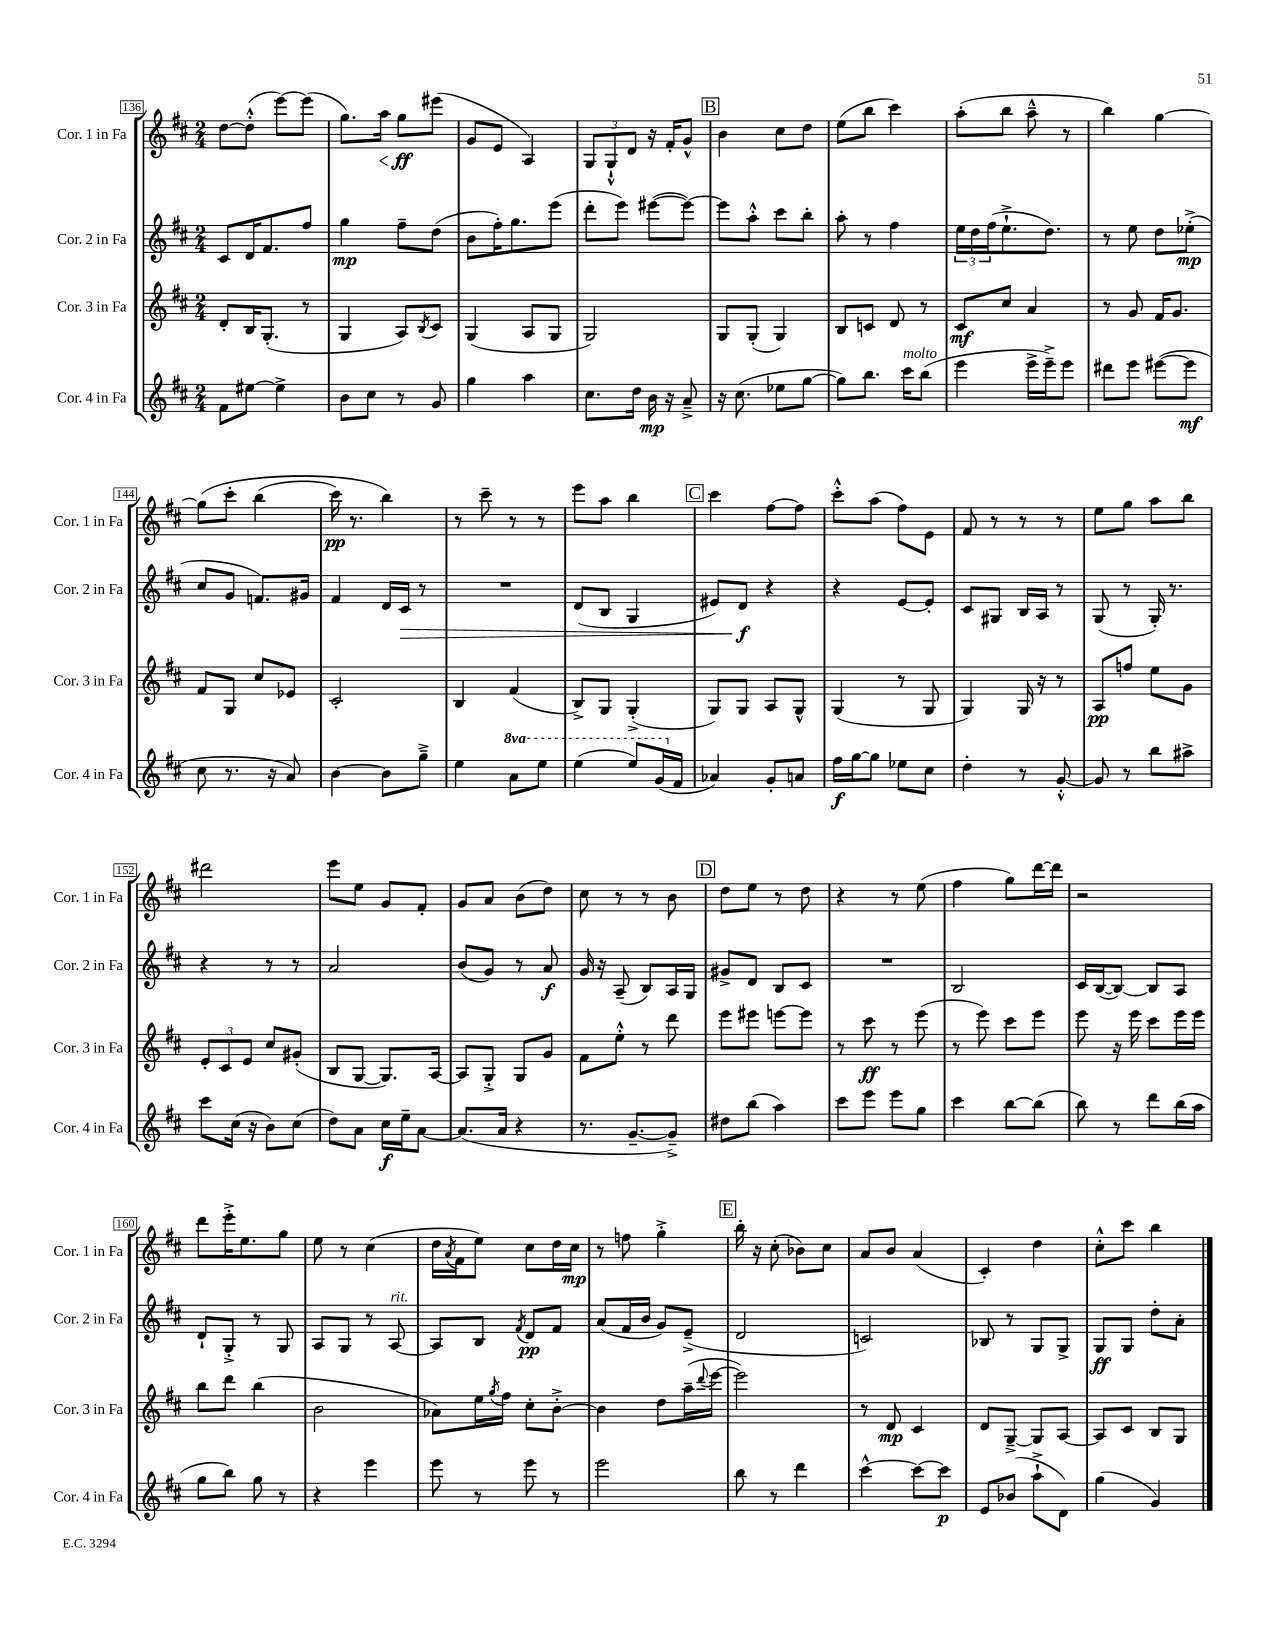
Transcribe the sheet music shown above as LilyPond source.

<<
\new StaffGroup <<
\new Staff = "s0" \with { instrumentName = "Cor. 1 in Fa" shortInstrumentName = "Cor. 1 in Fa" } {
    \clef treble \key d \major \numericTimeSignature \time 2/4
    d''8~ d''8-.-^( e'''8~) e'''8( |
    g''8.) a''16\< g''8\ff\! eis'''8( |
    g'8 e'8 a4) |
    \tuplet 3/2 { g8 g8-!-^ d'8 } r16 fis'16-. g'8-^ |
    \mark \markup { \box "B" } b'4 cis''8 d''8 |
    e''8( b''8 cis'''4) |
    a''8-.( b''8 a''8---^ r8 |
    b''4) g''4~ |
    g''8\( cis'''8-. b''4( |
    cis'''16\pp) r8. b''4\) |
    r8 cis'''8-- r8 r8 |
    e'''8 a''8 b''4 |
    \mark \markup { \box "C" } cis'''4 fis''8~ fis''8 |
    cis'''8-.-^ a''8( fis''8) e'8 |
    fis'8 r8 r8 r8 |
    e''8 g''8 a''8 b''8 |
    dis'''2 |
    e'''8 e''8 g'8 fis'8-. |
    g'8 a'8 b'8( d''8) |
    cis''8 r8 r8 b'8 |
    \mark \markup { \box "D" } d''8 e''8 r8 d''8 |
    r4 r8 e''8( |
    fis''4 g''8) d'''16~ d'''16 |
    r2 |
    d'''8 e'''16-.-> e''8. g''8 |
    e''8 r8 cis''4( |
    d''16 \acciaccatura { a'8 } fis'16 e''8) cis''8 d''16 cis''16\mp |
    r8 f''8 g''4-.-> |
    \mark \markup { \box "E" } b''16-. r16 cis''8-.( bes'8) cis''8 |
    a'8 b'8 a'4( |
    cis'4-.) d''4 |
    cis''8-.-^ cis'''8 b''4 \bar "|." |
}
\new Staff = "s1" \with { instrumentName = "Cor. 2 in Fa" shortInstrumentName = "Cor. 2 in Fa" } {
    \clef treble \key d \major \numericTimeSignature \time 2/4
    cis'8 d'16 fis'8. fis''8 |
    g''4\mp fis''8-- d''8( |
    b'8 fis''16-.) g''8. e'''8( |
    d'''8-. e'''8) eis'''8~( eis'''8~) |
    \mark \markup { \box "B" } eis'''8 a''8-.-^ cis'''8 b''8-. |
    a''8-. r8 fis''4 |
    \tuplet 3/2 { e''16 d''16 fis''16( } e''8.-!-> d''8.) |
    r8 e''8 d''8 ees''8-.->\mp( |
    cis''8 g'8 f'8.) gis'16 |
    fis'4 d'16 cis'16\> r8 |
    R2 |
    d'8( b8 g4 |
    \mark \markup { \box "C" } eis'8) d'8\f\! r4 |
    r4 e'8~ e'8-. |
    cis'8 gis8 b16 a16 r8 |
    g8( r8 g16-.) r8. |
    r4 r8 r8 |
    a'2 |
    b'8( g'8) r8 a'8\f |
    g'16 r16 a8--( b8) a16 g16 |
    \mark \markup { \box "D" } gis'8-> d'8 b8 cis'8 |
    R2 |
    b2 |
    cis'16 b16~( b8~) b8 a8 |
    d'8-! g8-.-> r8 g8 |
    a8 g8 r8 a8~^\markup { \italic "rit." } |
    a8 b8 \acciaccatura { fis'8 } d'8\pp fis'8 |
    a'8( fis'16 b'16 g'8) e'8--->( |
    \mark \markup { \box "E" } d'2 |
    c'2) |
    bes8 r8 g8 g8-> |
    g8\ff g8 d''8-. a'8-. \bar "|." |
}
\new Staff = "s2" \with { instrumentName = "Cor. 3 in Fa" shortInstrumentName = "Cor. 3 in Fa" } {
    \clef treble \key d \major \numericTimeSignature \time 2/4
    d'8-. b16 g8.-.( r8 |
    g4 a8) \acciaccatura { b8 } cis'8 |
    g4( a8 g8 |
    g2) |
    \mark \markup { \box "B" } g8 g8-.( g4) |
    b8 c'8 d'8 r8 |
    cis'8\mf cis''8 a'4 |
    r8 g'8 fis'16 g'8. |
    fis'8 g8 cis''8 ees'8 |
    cis'2-. |
    b4 fis'4( |
    b8->) g8 g4-.->( |
    \mark \markup { \box "C" } g8) g8 a8 g8-^ |
    g4( r8 g8 |
    g4) g16 r16 r8 |
    a8\pp f''8 e''8 g'8 |
    \tuplet 3/2 { e'8-. cis'8 e'8 } cis''8 gis'8-.( |
    b8 g8~ g8.) a16~ |
    a8 g8-.-> g8 g'8 |
    fis'8 e''8-.-^ r8 d'''8 |
    \mark \markup { \box "D" } e'''8 eis'''8 e'''8~ e'''8 |
    r8 cis'''8\ff r8 e'''8( |
    r8 e'''8) cis'''8 e'''8 |
    e'''8 r16 e'''16 cis'''8 e'''16 e'''16 |
    b''8 d'''8 b''4( |
    b'2 |
    aes'8) e''16 \acciaccatura { g''8 } fis''16 cis''8-. b'8~-.-> |
    b'4 d''8 a''16--( \appoggiatura { d'''8 } e'''16~ |
    \mark \markup { \box "E" } e'''2) |
    r8 d'8\mp cis'4 |
    d'8 g8~---> g8 a8~ |
    a8 cis'8 b8 g8 \bar "|." |
}
\new Staff = "s3" \with { instrumentName = "Cor. 4 in Fa" shortInstrumentName = "Cor. 4 in Fa" } {
    \clef treble \key d \major \numericTimeSignature \time 2/4 \set Staff.ottavationMarkups = #ottavation-simple-ordinals
    fis'8 eis''8~ eis''4-> |
    b'8 cis''8 r8 g'8 |
    g''4 a''4 |
    cis''8. d''16 b'16\mp r16 a'8---> |
    \mark \markup { \box "B" } r16 cis''8.( ees''8 g''8~ |
    g''8) b''8. cis'''16^\markup { \italic "molto" } b''8( |
    e'''4 e'''16-> e'''16--->) e'''8 |
    dis'''8 e'''8 eis'''8~( eis'''8\mf |
    cis''8 r8. r16 a'8) |
    b'4~ b'8 g''8---> |
    e''4 \ottava #1 a''8 e'''8 |
    e'''4( e'''8) g''16( \ottava #0 fis'16 |
    \mark \markup { \box "C" } aes'4) g'8-. a'8 |
    fis''16\f g''16~ g''8 ees''8 cis''8 |
    d''4-. r8 g'8~-.-^ |
    g'8 r8 b''8 ais''8-> |
    cis'''8 cis''16( r16 b'8) cis''8( |
    d''8) a'8 cis''16\f e''16-- a'8~ |
    a'8.( a'16 r4 |
    r8. g'8.~-- g'8--->) |
    \mark \markup { \box "D" } dis''8 b''8( a''4) |
    cis'''8 e'''8 e'''8 g''8 |
    cis'''4 b''8~ b''8( |
    b''8) r8 d'''8 b''16( a''16 |
    g''8 b''8) g''8 r8 |
    r4 e'''4 |
    e'''8 r8 e'''8 r8 |
    e'''2 |
    \mark \markup { \box "E" } b''8 r8 d'''4 |
    cis'''4~-^ cis'''8~ cis'''8\p |
    e'8 bes'8( a''8-!-> d'8) |
    g''4( g'4) \bar "|." |
}
>>
>>
\layout { \context { \Score currentBarNumber = #136 \override BarNumber.stencil = #(make-stencil-boxer 0.1 0.3 ly:text-interface::print) } }
